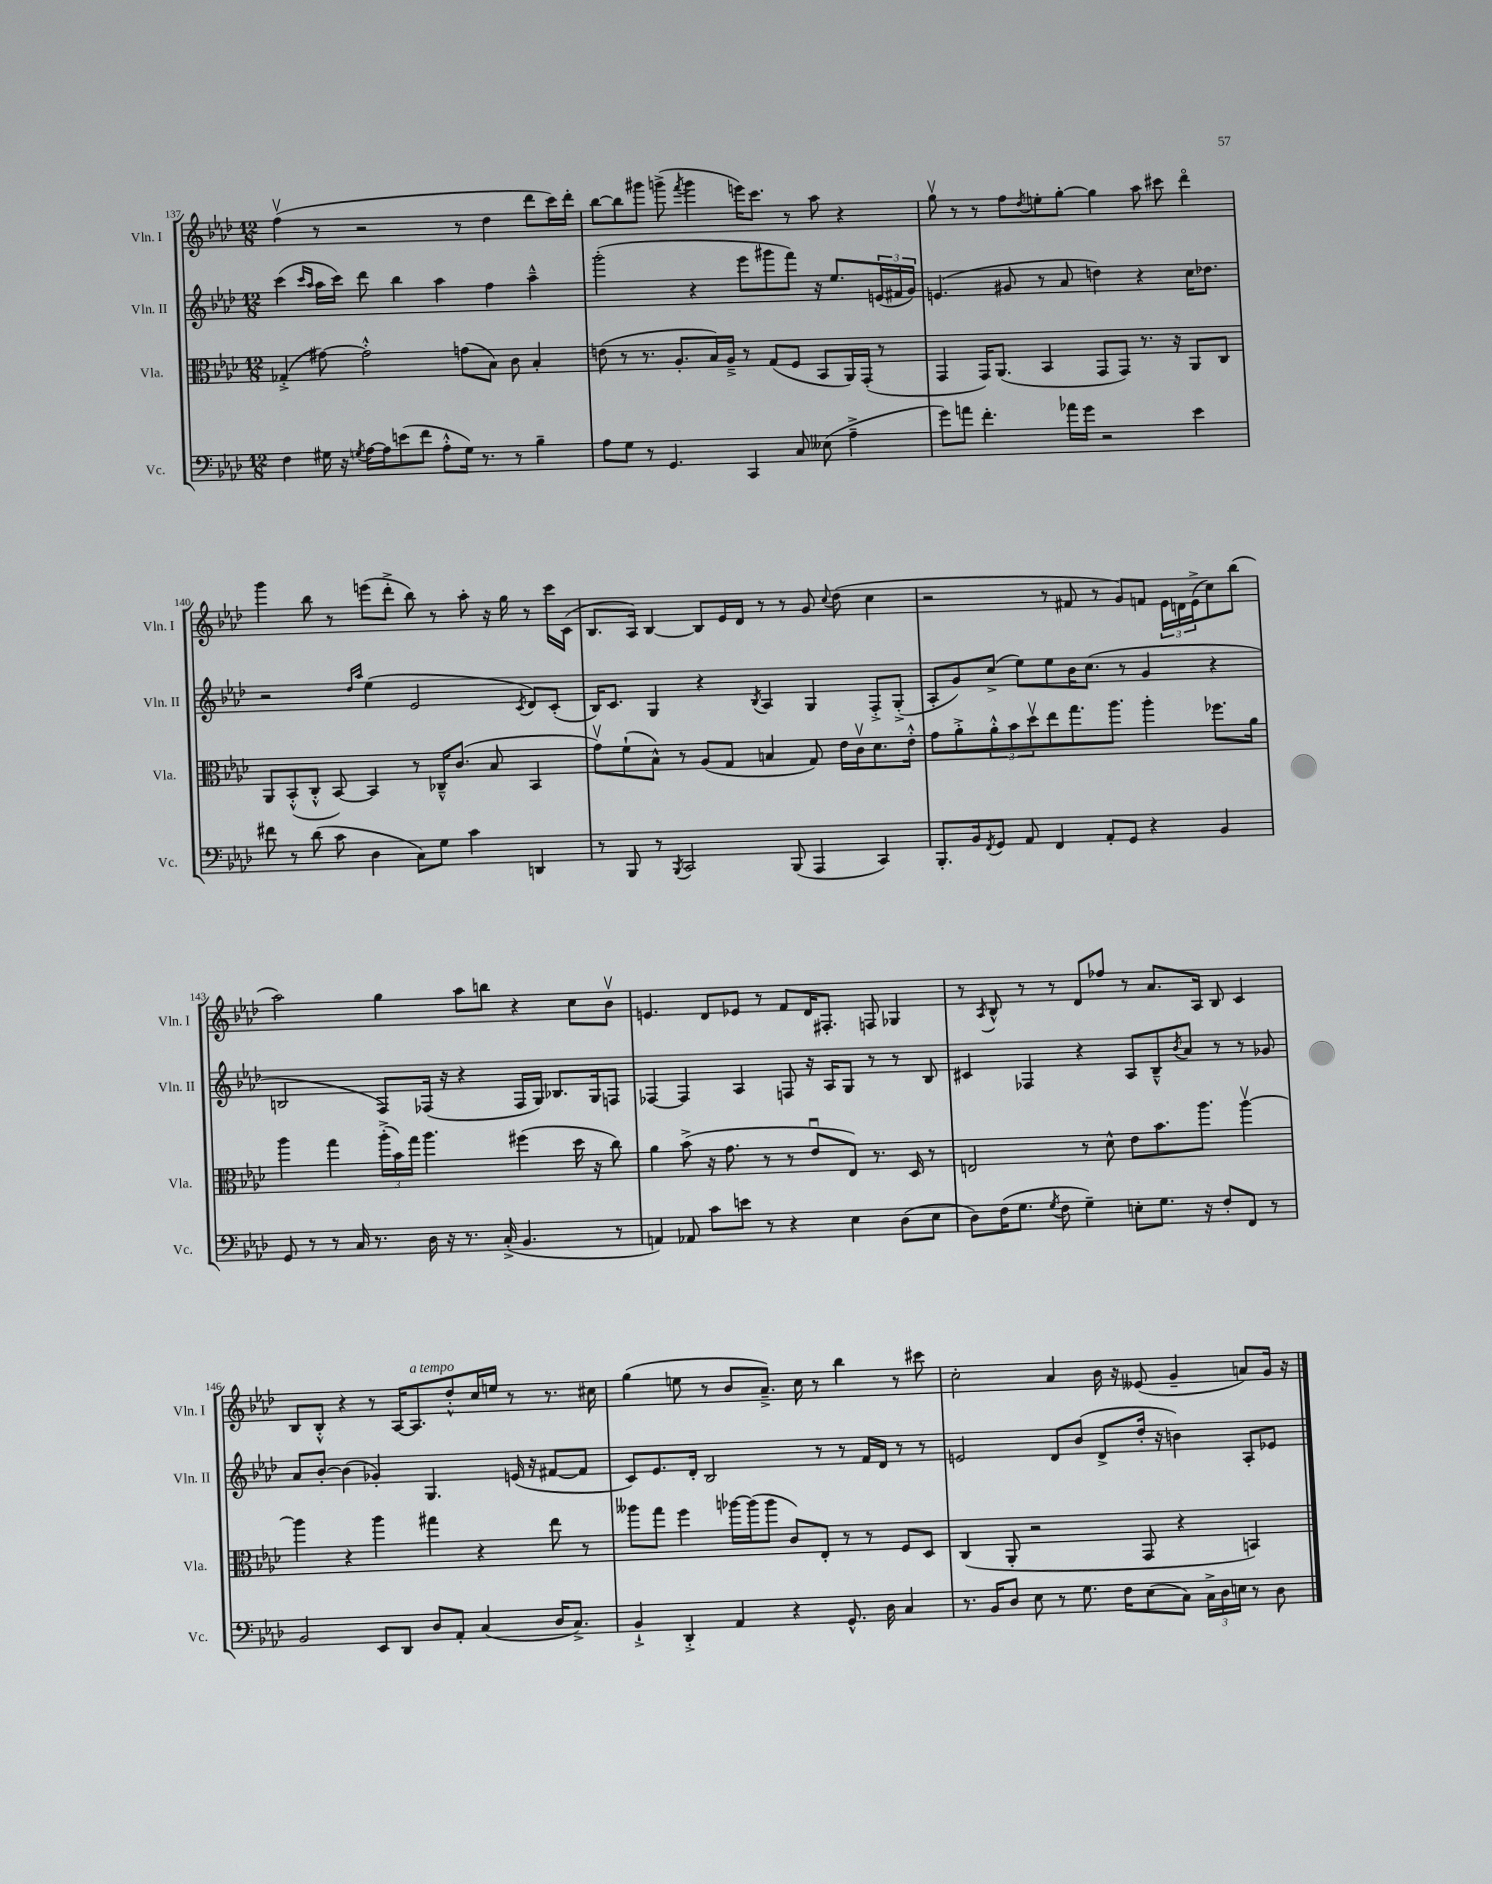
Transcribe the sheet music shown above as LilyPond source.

<<
\new StaffGroup <<
\new Staff = "s0" \with { instrumentName = "Vln. I" shortInstrumentName = "Vln. I" } {
    \clef treble \key aes \major \numericTimeSignature \time 12/8
    f''4\upbow( r8 r2 r8 des''4 des'''8 c'''16) des'''16-. |
    bes''8~ bes''8 gis'''8 g'''8->( \acciaccatura { f'''8 } g'''4 e'''16) c'''8. r8 aes''8 r4 |
    g''8\upbow r8 r8 f''8 \acciaccatura { des''8 } e''8-. g''8~-. g''4 aes''8 cis'''8 des'''4\flageolet |
    g'''4 bes''8 r8 e'''8( des'''8-.-> bes''8) r8 aes''8-. r16 g''16 r8 c'''16 c'16( |
    bes8. aes16) bes4~ bes8 ees'16 des'16 r8 r8 g'8 \appoggiatura { c''8 } des''8( c''4 |
    r2 r8 fis'8 r8 g'8) f'8 \tuplet 3/2 { ees'16 d'16 ees'16->( } c''8) bes''8( |
    aes''2) g''4 aes''8 b''8 r4 c''8 bes'8\upbow |
    e'4. des'8 ees'8 r8 f'8 des'16 fis8.-. f8 ges4 |
    r8 \acciaccatura { aes8 } bes8-^ r8 r8 des'8 fes''8 r8 aes'8. aes16 bes8 c'4 |
    bes8 bes8-.-^ r4 r8 aes16~ aes8.^\markup { \italic "a tempo" } des''8-.-^ c''16 e''16 r8 r8. cis''16 |
    g''4( e''8 r8 bes'8 aes'8.--->) c''16 r8 bes''4 r8 cis'''8 |
    c''2-. aes'4 bes'16 r16 eeses'8( g'4-- a'8) g'16 r16 \bar "|." |
}
\new Staff = "s1" \with { instrumentName = "Vln. II" shortInstrumentName = "Vln. II" } {
    \clef treble \key aes \major \numericTimeSignature \time 12/8
    c'''4( \grace { c'''16 aes''16 } aes''16 c'''16) des'''8 bes''4 aes''4 f''4 aes''4---^ |
    g'''2-.( r4 ees'''8 gis'''8 f'''8) r16 ees''8. \tuplet 3/2 { e'16( fis'16 g'16) } |
    e'4.( gis'8 r8 aes'8 d''4) r4 c''16 des''8. |
    r2 \grace { des''16 aes''16 } ees''4( ees'2 \acciaccatura { c'8 } des'8) c'8-.( |
    bes16) c'8. g4 r4 \acciaccatura { bes8 } aes4 g4 f8-.-> g8-.->( |
    aes8-. g'8) c''8->( ees''8) ees''8 bes'16 c''8.( r8 g'4 r4 |
    b2 f8) fes16( r16 r4 fes16 g16) bes8. g16 f8 |
    fes4~ fes4 aes4 f8 r16 aes16 g8 r8 r8 bes8 |
    cis'4 fes4 r4 aes8 bes8---^ \acciaccatura { bes'8 } aes'8 r8 r8 ges'8 |
    aes'8 bes'8~-. bes'4( ges'4-.) g4. e'16( r16 fis'8~ fis'8 |
    c'8) ees'8. des'16-. bes2 r8 r8 f'16 des'16 r8 r8 |
    e'2 des'8 bes'8( des'8-> des''16-. r16 b'4) aes8-. ees'8 \bar "|." |
}
\new Staff = "s2" \with { instrumentName = "Vla." shortInstrumentName = "Vla." } {
    \clef alto \key aes \major \numericTimeSignature \time 12/8
    ges4-.->( gis'8~) gis'2-.-^ g'8( bes8) c'8 bes4-. |
    e'8( r8 r8. aes8.-. bes16) aes16---> r8 g8( f8 bes,8 aes,16) g,16-.( r8 |
    g,4 g,16) aes,8.( bes,4 g,8 g,8) r8. r16 aes,8 c8 |
    aes,8 bes,8-.-^( c8-.-^ bes,8~) bes,4 r8 ces16---^ c'8.( bes8 bes,4 |
    g'8\upbow) f'8-!( bes8-^) r8 aes8( g8 b4 g8) ees'16 c'16\upbow des'8. ees'16-.-^ |
    g'8 aes'8-.-> \tuplet 3/2 { aes'8-.-^ bes'8 des''8\upbow } ees''8 g''8. aes''8. aes''4-. fes''8. aes'16 |
    aes''4 g''4 \tuplet 3/2 { aes''16-.->( bes'16) g''16 } aes''4. fis''4( des''16 r16 c''8) |
    aes'4 bes'8->( r16 g'8. r8 r8 ees'8\downbow ees8) r8. des16 r8 |
    e2 r8 des'8-^ ees'8 bes'8. aes''8. aes''4~\upbow |
    aes''4 r4 aes''4 gis''4 r4 ees''8 r8 |
    aeses''8 g''8 f''4 aes''16~ aes''16( aes''8 c'8) ees8-. r8 r8 f8 des8 |
    c4( aes,8-. r2 g,8 r4 b,4) \bar "|." |
}
\new Staff = "s3" \with { instrumentName = "Vc." shortInstrumentName = "Vc." } {
    \clef bass \key aes \major \numericTimeSignature \time 12/8
    f4 gis16 r16 \acciaccatura { g8 } aes16~ aes16 e'8( f'8 aes8-.-^ g16) r8. r8 bes4-- |
    aes8 g8 r8 g,4. c,4 c8 eeses8( aes4---> |
    g'8) a'8 f'4.-. aes'16 g'16 r2 ees'4 |
    fis'8 r8 des'8( c'8 des4 c8) g8 c'4 d,4 |
    r8 bes,,8 r8 \acciaccatura { bes,,8 } c,2 bes,,8( aes,,4 c,4) |
    bes,,8.-. bes,16 \acciaccatura { f,8 } g,8 aes,8 f,4 aes,8-. g,8 r4 bes,4 |
    g,8 r8 r8 c16 r8. des16 r16 r8. c16-.->( bes,4. r8 |
    a,4) aes,8 c'8 e'8 r8 r4 ees4 des8( ees8 |
    des8) f16( g8. \acciaccatura { g8 } f8 g4--) e8-. g8. r16 f8-. f,8 r8 |
    bes,2 ees,8 des,8 des8 aes,8-. c4( des16 c8.->) |
    bes,4-!-> des,4-.-> aes,4 r4 g,8.-^ des16 c4 |
    r8. bes,16 des8 ees8 r8 g8. f16 ees8( c8) \tuplet 3/2 { c16-> des16 e16 } r8 des8 \bar "|." |
}
>>
>>
\layout { \context { \Score currentBarNumber = #137 } }
